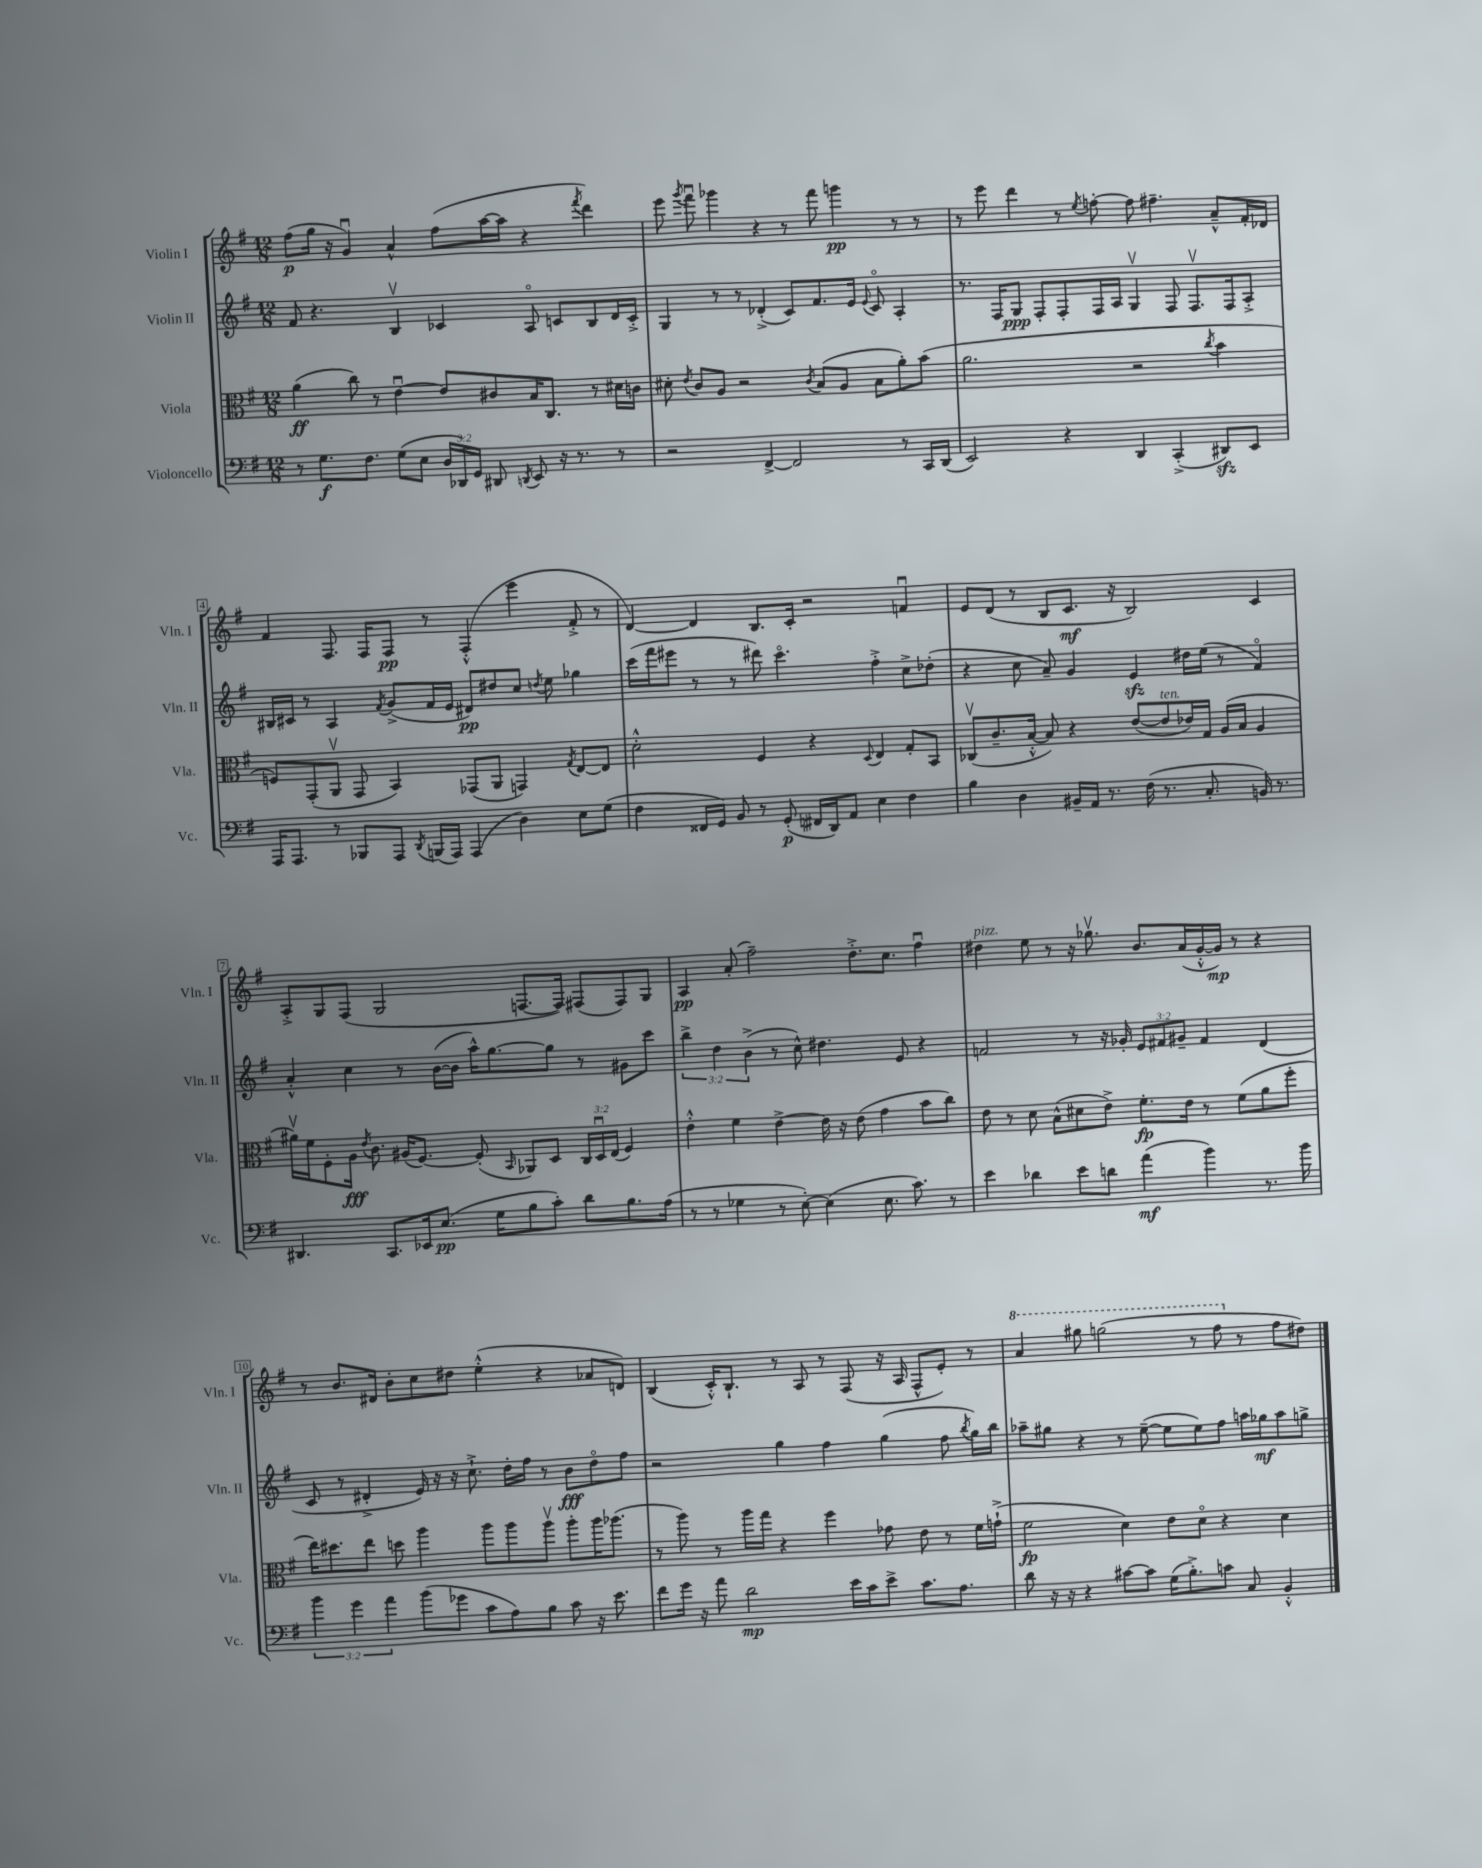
<<
\new StaffGroup <<
\new Staff = "s0" \with { instrumentName = "Violin I" shortInstrumentName = "Vln. I" } {
    \clef treble \key g \major \numericTimeSignature \time 12/8
    \autoBeamOff fis''8[\p( g''16] r16 g'4\downbow) a'4-^ fis''8[( a''16~ a''16] r4 \acciaccatura { fis'''8 } d'''4) |
    e'''8 \acciaccatura { g'''8 } fis'''8\downbow ges'''4 r4 r8 fis'''8 g'''4\pp r8 r8 |
    r8 e'''8 d'''4 r8 \acciaccatura { e''8 } f''8~-. f''8 fis''4.-- a'8[---^ fis'16-. des'16] |
    fis'4 fis8. fis16[ fis8]\pp r8 fis4-.-^( e'''4 fis'8-.-> r8 |
    d'4~) d'4 b8.[ c'16]-. r2 f'4\downbow |
    e'8[ d'8]( r8 b8[ c'8.]\mf r16 b2) c'4 |
    a8[-.-> g8 fis8]( g2 f8.[~ f16]) fis8[( fis8) g8] |
    a4\pp a'8-.( fis''2--) d''8.[-.-> c''8.] fis''4\downbow |
    dis''4^\markup { \italic "pizz." } e''8 r8 r16 ges''8.\upbow b'8.[ a'16( g'16~-.-^ g'16]\mp) r8 r4 |
    r8 b'8.[ dis'16] b'8[-. c''8 dis''8] e''4-.-^( r4 aes'8[ d'8]) |
    b4( c'16[-.-^) b8.]-! r8 a8 r8 fis8( r16 a16 fis8[-^ e'8]-.) r8 |
    \ottava #1 a''4 gis'''8 g'''2( r8 fis'''8 \ottava #0 r8 fis''8[ dis''8]) \bar "|." |
}
\new Staff = "s1" \with { instrumentName = "Violin II" shortInstrumentName = "Vln. II" } {
    \clef treble \key g \major \numericTimeSignature \time 12/8 \override Staff.TupletNumber.text = #tuplet-number::calc-fraction-text
    \autoBeamOff fis'8 r4. b4\upbow ces'4 a8\flageolet c'8[ b8 d'16 c'16]-.-> |
    g4 r8 r8 des'4-.->( c'8[) fis'8. e'16] \appoggiatura { e'8 } c'8\flageolet a4-. |
    r8. fis16[ g8]\ppp fis8[-. fis8-. fis16 a16] g4\upbow fis8 fis8.[\upbow fis16 a8]-.-> |
    bis16[ cis'16] r8 a4 \acciaccatura { fis'8 } g'8[->( fis'16 e'16] dis'8[\pp) dis''8 c''8] \acciaccatura { d''8 } e''8 ges''4 |
    c'''16[( fis'''16 eis'''8] r8 r8 dis'''8) c'''4.\flageolet fis''4-.-> c''8[-> des''8]-.( |
    r4 c''8 a'8--) g'4 e'4\sfz dis''16[ e''16]( r8 fis'4\flageolet) |
    a'4-.-^ c''4 r8 b'16[~( b'16] a''16[-^) g''8.~ g''8] r8 gis'8[ c'''8] |
    \tuplet 3/2 { b''4-> d''4 b'4->( } r8 c''8-^) dis''4. e'8 r4 |
    f'2 r8 r16 ges'16-. \tuplet 3/2 { e'8[ fis'8 gis'8]-- } fis'4 d'4( |
    c'8 r8 dis'4-.-> e'16) r16 r16 c''8.-!-> d''16[-. fis''16] r8 b'8[\fff d''8\flageolet fis''8] |
    r2 g''4 fis''4 g''4( fis''8 \acciaccatura { b''8 } g''16[) b''16] |
    aes''8[-- gis''8] r4 r8 e''8~--( e''8[ e''8) fis''8] a''16[ ges''16\mf a''8 g''8]-> \bar "|." |
}
\new Staff = "s2" \with { instrumentName = "Viola" shortInstrumentName = "Vla." } {
    \clef alto \key g \major \numericTimeSignature \time 12/8 \override Staff.TupletNumber.text = #tuplet-number::calc-fraction-text
    \autoBeamOff a'4\ff( c''8) r8 e'4~\downbow e'8[ cis'8 b16 c8.] r8 dis'16[ c'16] |
    dis'8-. \acciaccatura { e'8 } c'8[ a8] r2 \acciaccatura { c'8 } b8[( a8] b8[ a'8-.) b'8]( |
    a'2. r2 \acciaccatura { c''8 } b'4 |
    f8[) g,8-.( a,8]\upbow g,8 b,4) ges,8[( a,8] g,4) \acciaccatura { g8 } e8[~ e8] |
    d'2-.-^ fis4 r4 \appoggiatura { d8 } e4 g8[-. b,8] |
    ces8[\upbow( c'8.-- b16]~-.-^ b8) r4 e'8[~( e'8^\markup { \italic "ten." } ees'16) g16] a16[( b16] a4 |
    ais'16[\upbow) fis'16 fis8-. a16]\fff \acciaccatura { e'8 } c'8. ais16[( fis8.]~) fis8-.( \grace { b,16 } aes,8[) d8] \tuplet 3/2 { c16[ d16\downbow e16]( } fis4) |
    e'4-.-^ fis'4 e'4~-> e'16 r16 e'8( g'4 b'8[ c''8]) |
    e'8 r8 d'8 b8[-^( dis'8 e'8]->) fis'8.[-.\fp e'16] r8 fis'8[( a'8 fis''8]-. |
    e''16[) dis''8. e''8] d''8 a''4 a''8[ a''8 a''8]\upbow a''8[-. a''16 aes''8.]( |
    r8 a''8) r8 a''16[ g''16] r4 fis''4 ges'8 e'8 r8 fis'16[ g'16]-!->( |
    fis'2\fp d'4) e'8[ d'8]\flageolet r4 d'4 \bar "|." |
}
\new Staff = "s3" \with { instrumentName = "Violoncello" shortInstrumentName = "Vc." } {
    \clef bass \key g \major \numericTimeSignature \time 12/8 \override Staff.TupletNumber.text = #tuplet-number::calc-fraction-text
    \autoBeamOff r8 g8.[\f fis8.] g8[( e8] \tuplet 3/2 { d16[ des,16) g,16] } dis,8 \acciaccatura { d,8 } e,8 r16 r8. r8 |
    r2 fis,4~-> fis,2 r8 c,16[ d,16]( |
    e,2) r4 d,4 c,4-.->( dis,8[\sfz) e,8] |
    a,,16[ a,,8.] r8 bes,,8[ a,,8] \acciaccatura { d,8 } b,,16[( a,,16]) a,,4( d4) e8[ g8]( |
    fis4 fisis,16[ g,16]) b,8 r8 g,8-.\p( fis,16[ d,16) a,8] e4 fis4 |
    b4 d4 bis,16[-- a,16] r8. fis16( r8. c8.-. b,16) r8. |
    dis,4. c,8.[ ees,16 e8.]\pp( g16[ b8 c'8]-.) d'8[ b8. a16]( |
    r8 r8 ges4 r8 e8~-.) e4( e8. c'8.) r8 |
    e'4 des'4 e'8[ d'8] a'4\mf( b'4) r8. b'16 |
    \tuplet 3/2 { b'4 g'4 a'4 } b'8[( ges'8] c'8[ a8) b8] c'8 r16 e'8. |
    fis'8[ g'16] r16 a'8 d'2\mp e'16[ c'16 e'8]-> c'8.[ a8.] |
    d'8 r16 r16 r4 cis'8[~ cis'8] g16[( b8.-.->) c'8] c8 b,4-.-^ \bar "|." |
}
>>
>>
\layout { \context { \Score \override BarNumber.stencil = #(make-stencil-boxer 0.1 0.3 ly:text-interface::print) } }
